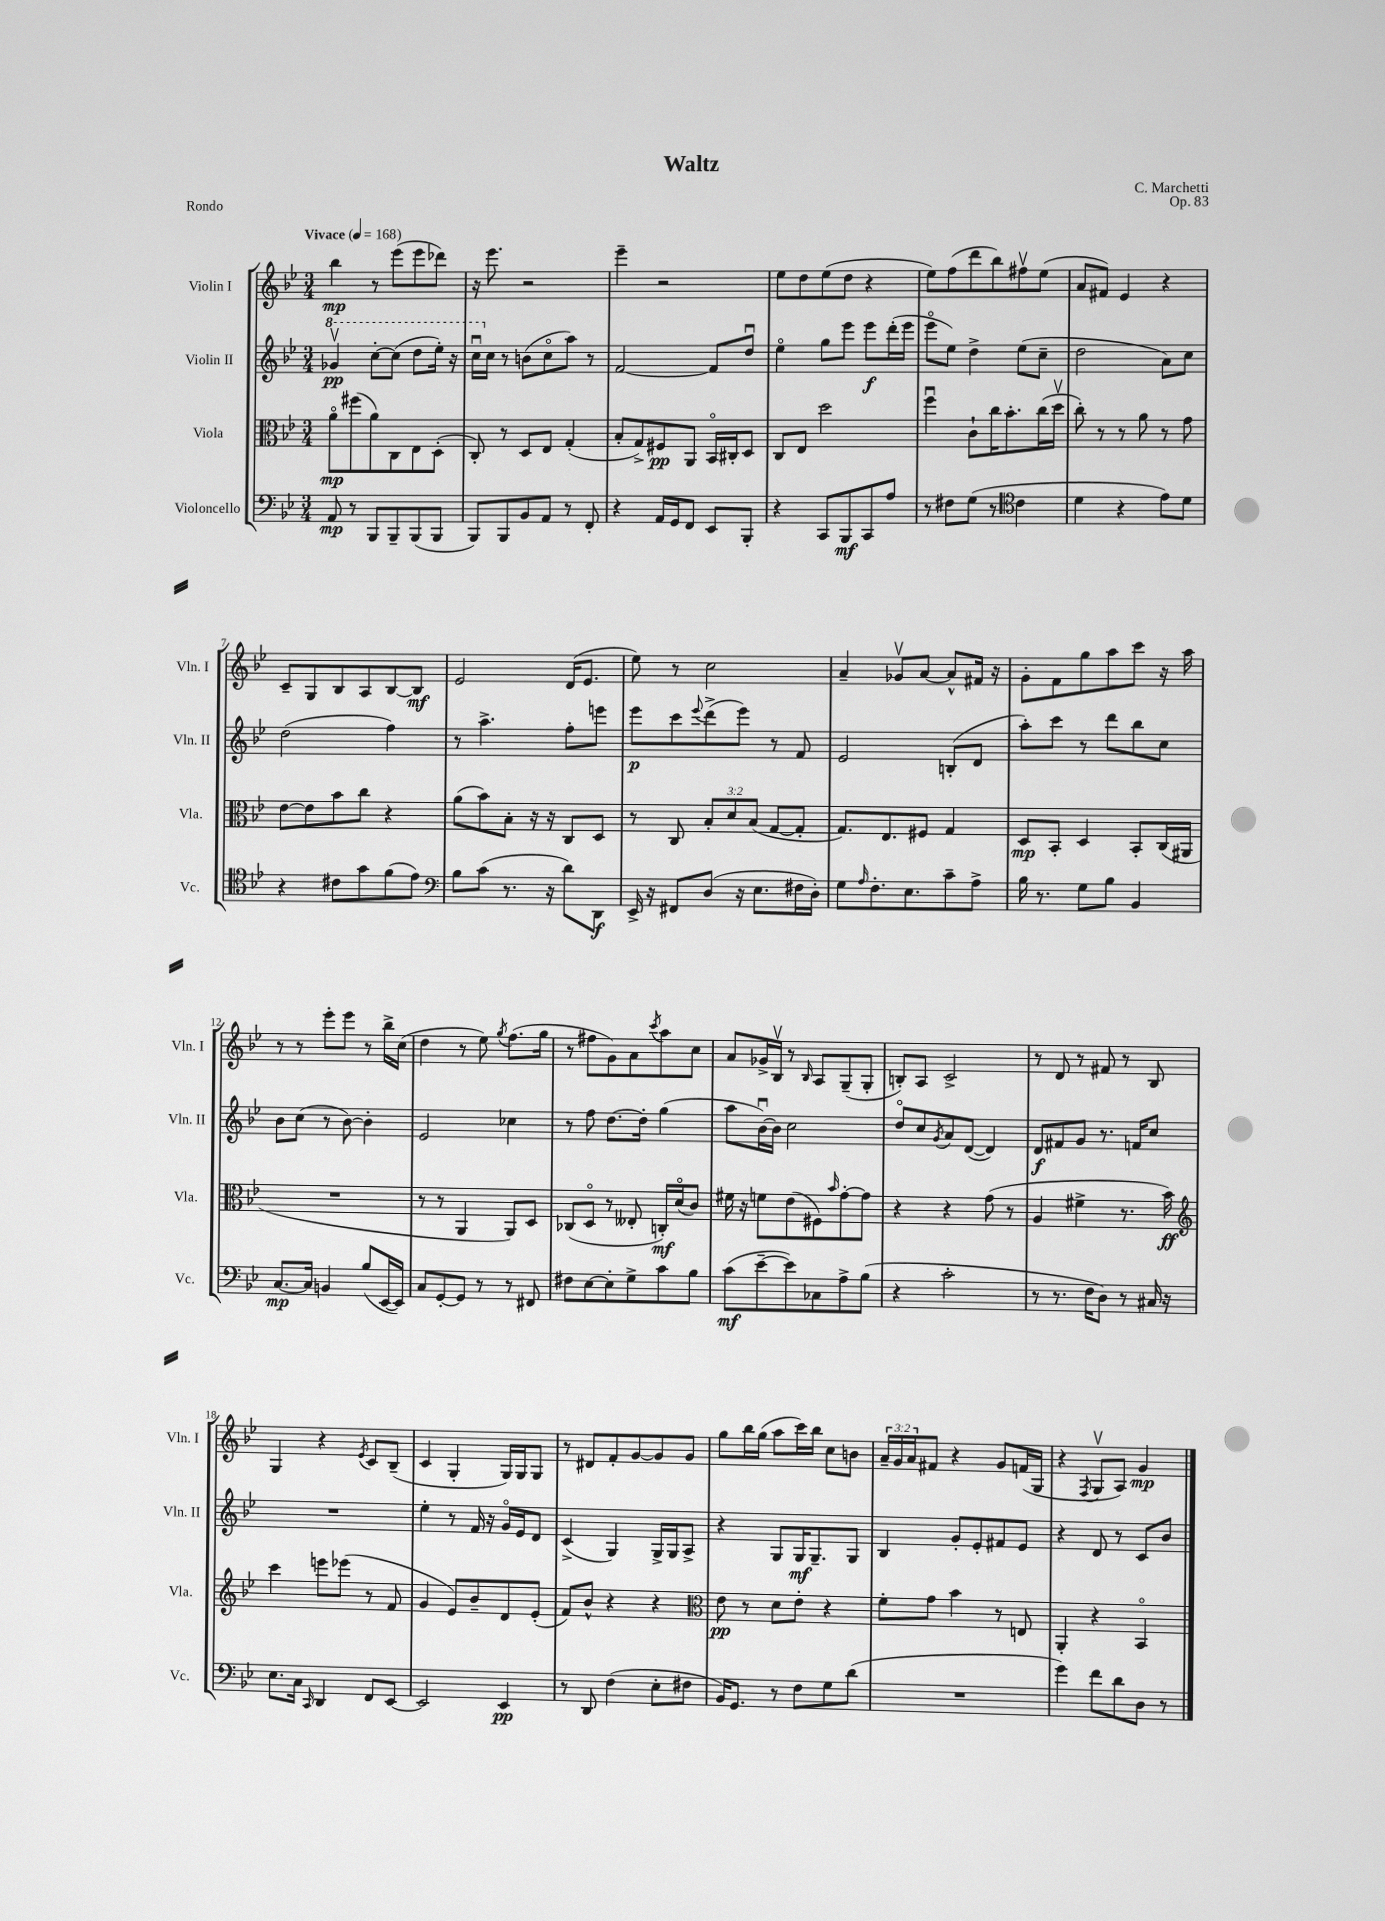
\header { title = "Waltz" composer = "C. Marchetti" opus = "Op. 83" piece = "Rondo" }
<<
\new StaffGroup <<
\new Staff = "s0" \with { instrumentName = "Violin I" shortInstrumentName = "Vln. I" } {
    \clef treble \key bes \major \numericTimeSignature \time 3/4 \override Staff.TupletNumber.text = #tuplet-number::calc-fraction-text \tempo "Vivace" 4 = 168
    bes''4\mp r8 ees'''8( ees'''8 des'''8) |
    r16 ees'''8. r2 |
    ees'''4-- r2 |
    ees''8 d''8 ees''8( d''8 r4 |
    ees''8) f''8( d'''8 bes''8) fis''8\upbow ees''8( |
    a'8 fis'8) ees'4 r4 |
    c'8-- g8 bes8 a8 bes8~ bes8\mf |
    ees'2 d'16( ees'8. |
    ees''8) r8 c''2 |
    a'4-- ges'8\upbow a'8~ a'8-^ fis'16 r16 |
    g'8-. f'8 g''8 a''8 c'''8 r16 a''16 |
    r8 r8 ees'''8-. ees'''8 r8 bes''16-> c''16( |
    d''4 r8 ees''8) \acciaccatura { g''8 } f''8.( g''16 |
    r8 fis''8 g'8) a'8 \acciaccatura { c'''8 } a''8 c''8 |
    a'8 ges'16-> bes16\upbow r8 \grace { bes16 } a8 g8--( g8-. |
    b8-.) a8 c'2-> |
    r8 d'8 r8 fis'8 r8 bes8 |
    g4 r4 \acciaccatura { ees'8 } c'8 bes8--( |
    c'4 g4-. g16) g16 g8 |
    r8 dis'8 f'8-. g'8~ g'8 g'8 |
    g''8 bes''16 g''16( a''8 c'''16) bes''16 c''8 b'8 |
    \tuplet 3/2 { a'16-- g'16 a'16 } fis'8 r4 g'8 f'16( g16 |
    r4 \acciaccatura { f8 } g8\upbow a8) g'4\mp \bar "|." |
}
\new Staff = "s1" \with { instrumentName = "Violin II" shortInstrumentName = "Vln. II" } {
    \clef treble \key bes \major \numericTimeSignature \time 3/4
    \ottava #1 ges''4\upbow\pp c'''8~-. c'''8( d'''8 ees'''16-.) r16 |
    c'''16\downbow \ottava #0 c''16 r8 b'8( c''8\flageolet a''8) r8 |
    f'2~ f'8 d''8\downbow |
    ees''4\flageolet g''8 ees'''8 ees'''8\f d'''16-.( ees'''16 |
    ees'''8\flageolet ees''8) d''4-> ees''8( c''8-- |
    d''2 a'8) c''8 |
    d''2( f''4) |
    r8 a''4.-> f''8-. e'''8 |
    ees'''8\p c'''8 \appoggiatura { ees'''8 } d'''8->( ees'''8) r8 f'8 |
    ees'2 b8-.( d'8 |
    a''8-.) c'''8 r8 d'''8 bes''8 c''8 |
    bes'8 c''8( r8 bes'8~) bes'4-. |
    ees'2 ces''4 |
    r8 f''8 d''8.~ d''16-. g''4( |
    a''8 bes'16~\downbow) bes'16 c''2 |
    d''8\flageolet c''8 \acciaccatura { g'8 } a'8 d'8~( d'4) |
    d'8\f fis'8 g'8 r8. f'16 c''8 |
    R2. |
    ees''4-. r8 f'16 r16 g'16\flageolet ees'16 d'8 |
    c'4->( g4) g16-> g16 a8-> |
    r4 g8 g16\mf g8.-- g8 |
    bes4 g'8-. ees'8-. fis'8 ees'8 |
    r4 d'8 r8 c'8 bes'8 \bar "|." |
}
\new Staff = "s2" \with { instrumentName = "Viola" shortInstrumentName = "Vla." } {
    \clef alto \key bes \major \numericTimeSignature \time 3/4 \override Staff.TupletNumber.text = #tuplet-number::calc-fraction-text
    a'8\flageolet\mp fis''8( a'8) c8 ees8 d8-.( |
    c8-.) r8 d8 ees8 g4-.( |
    bes8-. g8->) fis8\pp a,8 bes,16\flageolet cis16-. d8 |
    c8 ees8 d''2 |
    f''4\downbow c'8-! c''16 bes'8.-. c''16( d''16\upbow |
    c''8-.) r8 r8 a'8 r8 g'8 |
    ees'8~ ees'8 bes'8 c''8 r4 |
    a'8( bes'8) bes8-. r16 r16 c8 d8 |
    r8 c8 \tuplet 3/2 { bes8-. d'8 bes8( } g8~ g8-. |
    g8.) ees8. fis8 g4 |
    d8\mp bes,8-. d4 bes,8-. c16( ais,16 |
    R2. |
    r8 r8 a,4 a,8) d8 |
    ces8( d8\flageolet r8 eeses8-. c16-.\mf) d'16\flageolet( c'8) |
    fis'16 r16 f'8 ees'8( fis8) \grace { bes'16 } g'8~-. g'8 |
    r4 r4 g'8( r8 |
    a4 fis'4-> r8. bes'16\ff) |
    \clef treble c'''4 e'''8 ees'''8( r8 f'8 |
    g'4 ees'8) bes'8-- d'8 ees'8-.( |
    f'8) bes'8-^ r4 r4 |
    \clef alto ees'8\pp r8 d'8 ees'8-. r4 |
    f'8-. g'8 bes'4 r8 e8 |
    a,4-. r4 bes,4\flageolet \bar "|." |
}
\new Staff = "s3" \with { instrumentName = "Violoncello" shortInstrumentName = "Vc." } {
    \clef bass \key bes \major \numericTimeSignature \time 3/4
    a,8\mp r8 bes,,8 bes,,8-- bes,,8( bes,,8 |
    bes,,8) bes,,8 bes,8 a,8 r8 f,8-. |
    r4 a,16 g,16 f,8 ees,8 bes,,8-. |
    r4 c,8 bes,,8\mf c,8 a8 |
    r8 fis8 g8( r8 \clef tenor c'4 |
    d'4 r4 ees'8) d'8 |
    r4 cis'8 g'8 f'8( ees'8) |
    \clef bass bes8 c'8( r8. r16 d'8) d,8\f |
    ees,16-> r16 fis,8 d8( r16 ees8. fis16 d16-.) |
    g8 \grace { a16 } f8.-. ees8. c'8-- a8-> |
    bes16 r8. g8 bes8 bes,4 |
    c8.~\mp c16 b,4 bes8( ees,16~ ees,16) |
    c8 g,8~-. g,8 r8 r8 fis,8 |
    fis8 ees8~ ees8-. g8-> c'8 bes8 |
    c'8\mf( ees'8~-- ees'8) ces8 a8-> bes8( |
    r4 c'2-. |
    r8 r8. f16 d8) r8 cis16 r16 |
    ees8. c16 \grace { c,16 } d,4 f,8 ees,8~ |
    ees,2 ees,4\pp |
    r8 d,8 f4( ees8-. fis8 |
    bes,16) g,8. r8 f8 g8 d'8( |
    R2. |
    g'4) f'8 d'8 d8 r8 \bar "|." |
}
>>
>>
